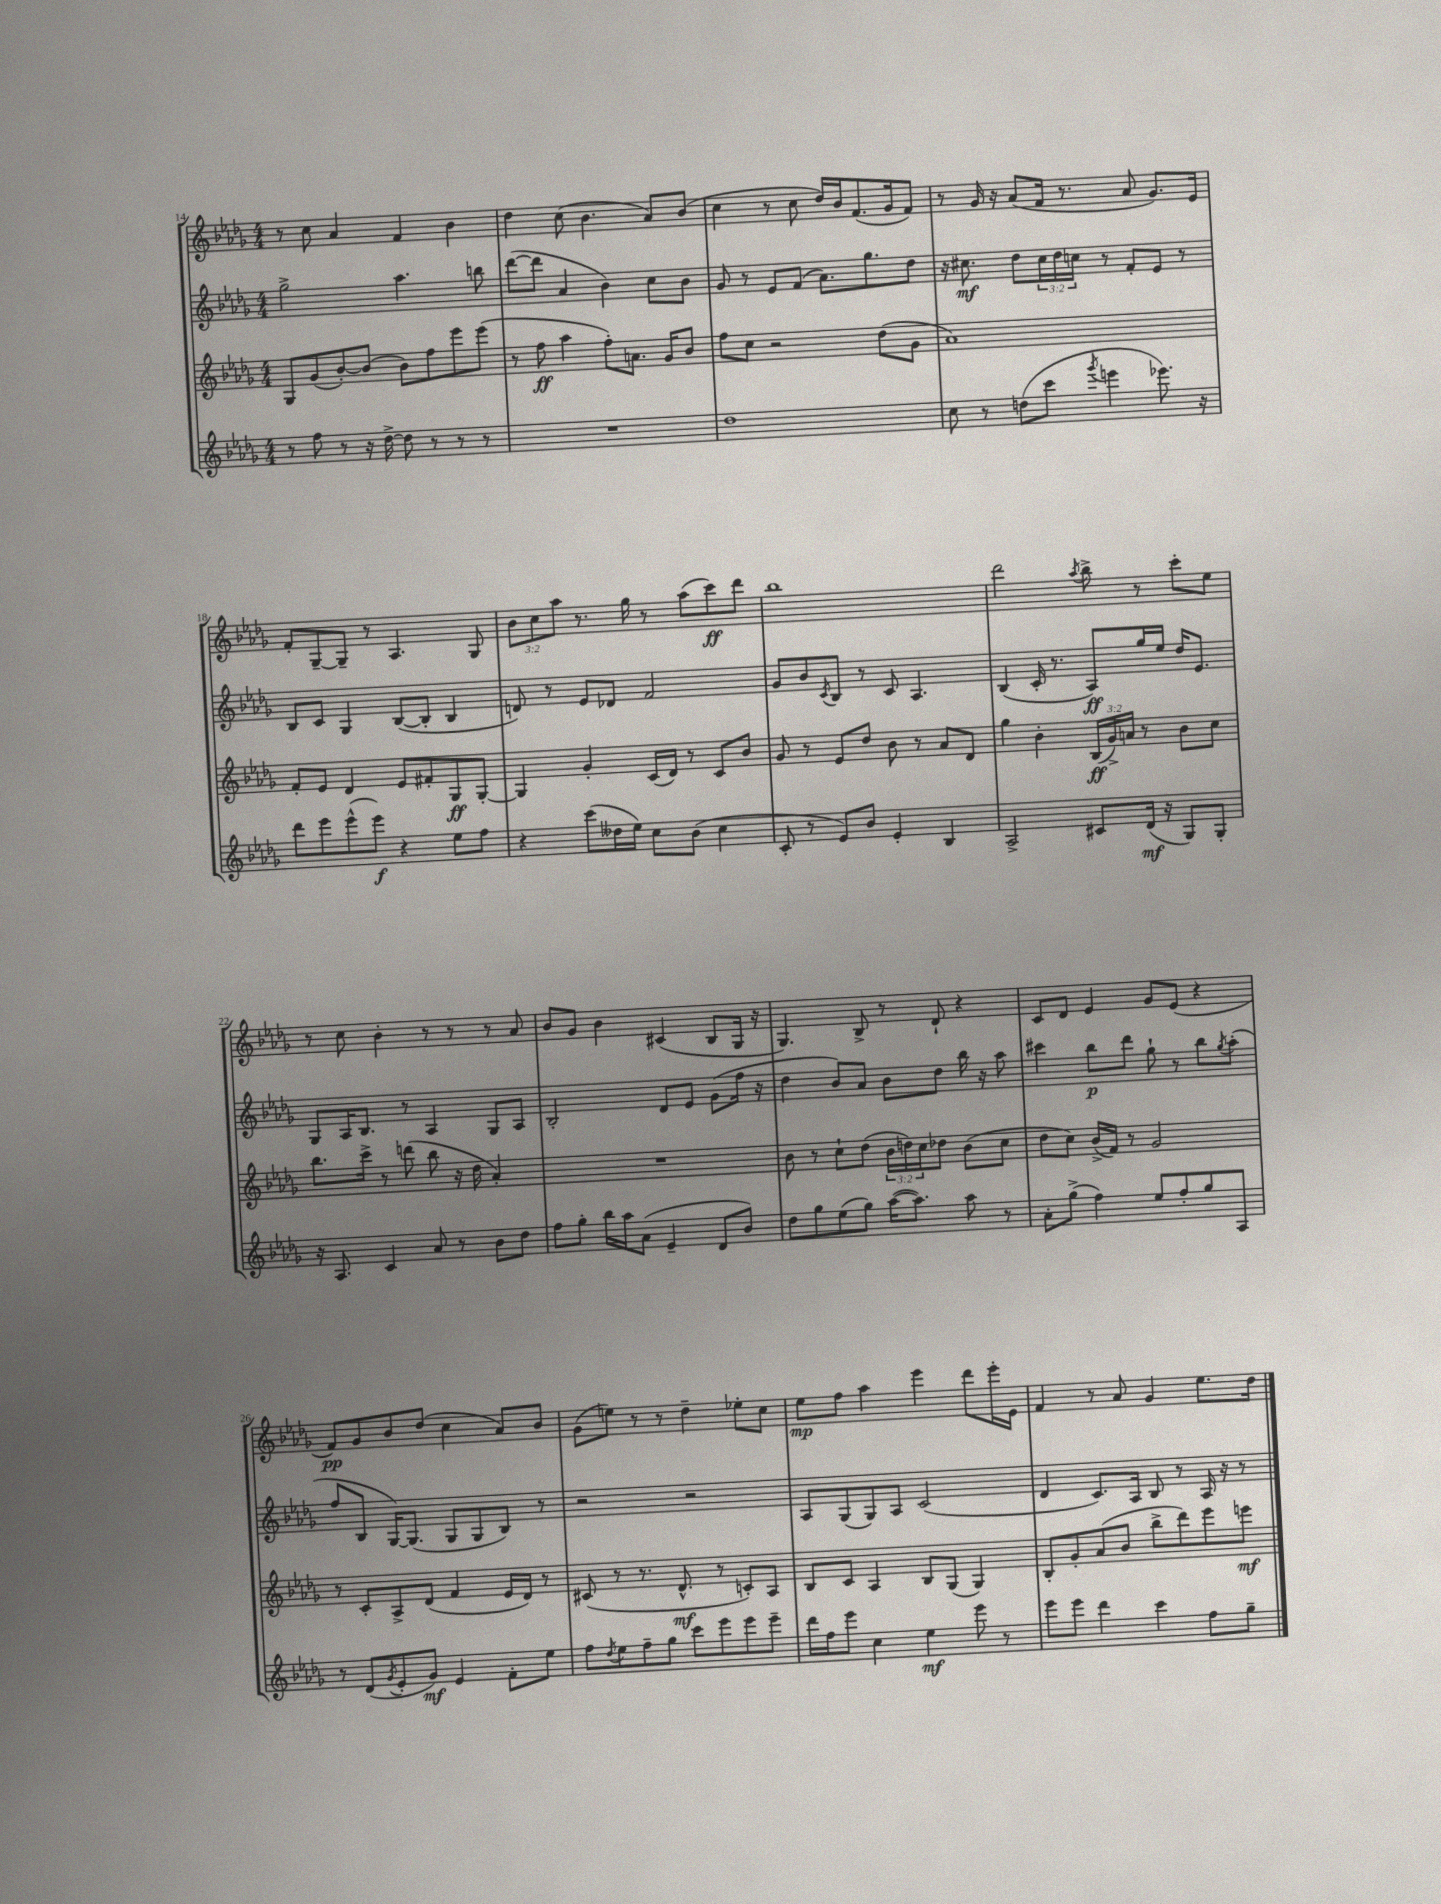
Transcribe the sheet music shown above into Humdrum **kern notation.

**kern	**kern	**kern	**kern
*staff4	*staff3	*staff2	*staff1
*clefG2	*clefG2	*clefG2	*clefG2
*k[b-e-a-d-g-]	*k[b-e-a-d-g-]	*k[b-e-a-d-g-]	*k[b-e-a-d-g-]
*M4/4	*M4/4	*M4/4	*M4/4
8r	8G-	2gg-^	8r
8ff	(8g-	.	8cc
8r	[8b-')	.	4a-
16r	(8b-]	.	.
[16dd-^	.	.	.
8dd-]	8b-)	4.aa-	4f
8r	8ff	.	.
8r	8eee-	.	4b-
8r	(8eee-	8bb	.
=	=	=	=
1r	8r	([8ddd-	4dd-
.	8ff	8ddd-]	.
.	4aa-	4a-	(8cc
.	.	.	4.b-
.	8ff')	4b-)	.
.	8.a	.	.
.	.	8cc	8a-)
.	16g-	.	.
.	8b-	8b-	(8b-
=	=	=	=
1dd-	8ff	8g-	4cc
.	8cc	8r	.
.	2r	8e-	8r
.	.	(8f	8cc
.	.	8.a-)	16dd-)
.	.	.	16b-
.	.	.	(8.f
.	.	8.gg-	.
.	(8dd-	.	.
.	.	.	16g-
.	8g-	8dd-	8f)
=	=	=	=
8cc	1a-)	16r	8r
.	.	8.cc#	.
8r	.	.	16g-
.	.	.	16r
(8dd	.	8dd-	(8a-
8ccc	.	24cc#	16f
.	.	24dd-	.
.	.	.	8.r
.	.	24cc	.
8qggg-	.	.	.
4eee	.	8r	.
.	.	8f'	8a-
8.eee-)	.	8e-	8.g-)
.	.	8r	.
16r	.	.	16e-
=	=	=	=
8ddd-	8f'	8B-	8f'
8eee-	8e-	8c	[8G-~
(8eee-^^	4d-	4G-	8G-~]
8eee-)	.	.	8r
4r	8e-	([8B-	4.A-
.	8f#'	8B-']	.
8ee-	8G-	4B-	.
8ff	[8G-'	.	8G-
=	=	=	=
4r	4G-]	8d)	12b-
.	.	.	12cc
.	.	8r	.
.	.	.	12aa-
(8ccc	4g-'	8e-	8.r
16dd--	.	8d-	.
16ee-)	.	.	16gg-
8cc	(16c	2f	8r
.	16d-)	.	.
(8b-	8r	.	(8aa-
4cc	8c	.	8ccc)
.	8b-	.	8ddd-
=	=	=	=
8c'	8g-	8g-	1bb-
8r	8r	8b-	.
.	.	8qc	.
8e-)	8e-	8B-	.
8b-	8dd-	8r	.
4e-'	8b-	8c	.
.	8r	4.A-	.
4B-	8a-	.	.
.	8d-	.	.
=	=	=	=
2A-^	4gg-	(4B-	2ddd-
.	4b-'	16c'	.
.	.	8.r	.
.	.	.	8qaa-
8c#	(24B-	8A-)	8bb-^
.	24g-^)	.	.
.	24a	.	.
(16d-	8r	16gg-	8r
16r	.	16ee-	.
8G-)	8b-	16dd-	8ccc'
.	.	8.e-	.
8G-'	8cc	.	8ee-
=	=	=	=
16r	8.bb-	8G-	8r
8.A-	.	.	.
.	.	16A-	8cc
.	16ccc^	8.B-	.
4c	8r	.	4b-'
.	(8ddd	8r	.
8a-	8bb-	4A-	8r
8r	16r	.	8r
.	16dd-	.	.
8b-	4a-')	8G-	8r
8dd-	.	8A-	8a-
=	=	=	=
8ff	1r	2B-'	8b-
8gg-'	.	.	8g-
16bb-	.	.	4b-
16aa-	.	.	.
(8a-	.	.	.
4e-~	.	8d-	(4c#
.	.	8e-	.
8d-	.	(8g-	8B-
8b-)	.	16ff	16G-
.	.	16r	16r
=	=	=	=
8dd-	8b-	4dd-	4.G-)
8gg-	8r	.	.
(8ee-	8cc`	8b-)	.
8gg-)	(8dd-	8a-	8B-^
([16aa-	24b-	8b-	8r
.	24dd)	.	.
8.aa-])	.	.	.
.	24cc	.	.
.	8dd-	8dd-	8d-`
8aa-	(8b-	16bb-	4r
.	.	16r	.
8r	8cc	8aa-	.
=	=	=	=
8a-'	8dd-	4ccc#	8c
(8gg-^	8cc)	.	8d-
4ff)	(16b-^	8bb-	4e-
.	16f)	.	.
.	8r	8ddd-	.
8ee-	2g-	8gg-`	8g-
8ff'	.	8r	(8e-
8gg-	.	8bb-	4r
.	.	8qgg-	.
8A-	.	(8aa-'	.
=	=	=	=
8r	8r	8ff	8f)
(8d-	8c'	8B-	8g-
8qg-	.	.	.
8e-'	8A-^	[16G-)	8b-
.	.	(8.G-]	.
8g-)	(8d-	.	(8dd-
4e-	4f	8G-	4cc
.	.	8G-	.
8f'	16e-	8B-)	8a-)
.	16d-)	.	.
8ee-	8r	8r	8b-
=	=	=	=
8ff	(8c#	2r	(8g-
8qdd-	.	.	.
8ee-	8r	.	8ee)
8ff~	8.r	.	8r
8gg-	.	.	8r
.	8.d-^^	.	.
8ccc	.	2r	4dd-~
8eee-	8r	.	.
8eee-	8c')	.	8ee-'
8eee-~	8A-	.	8cc
=	=	=	=
16ddd-	8B-	8A-	8ee-
16ff	.	.	.
8eee-	8c	(8G-	8ff
4cc	4A-	8G-)	4aa-
.	.	8A-	.
4ee-	8B-	(2c	4eee-
.	(8G-	.	.
8eee-	4G-)	.	8ddd-
8r	.	.	16eee-'
.	.	.	16e-
=	=	=	=
8eee-	8B-'	4d-	4f
8eee-	8g-'	.	.
4ddd-	(8a-	8.c)	8r
.	8b-	.	8a-
.	.	16A-	.
4ccc	8bb-^	8B-	4g-
.	8ddd-)	8r	.
8ff	8eee-	16A-	8.ee-
.	.	16r	.
8gg-~	8eee	8r	.
.	.	.	16dd-
==	==	==	==
*-	*-	*-	*-
